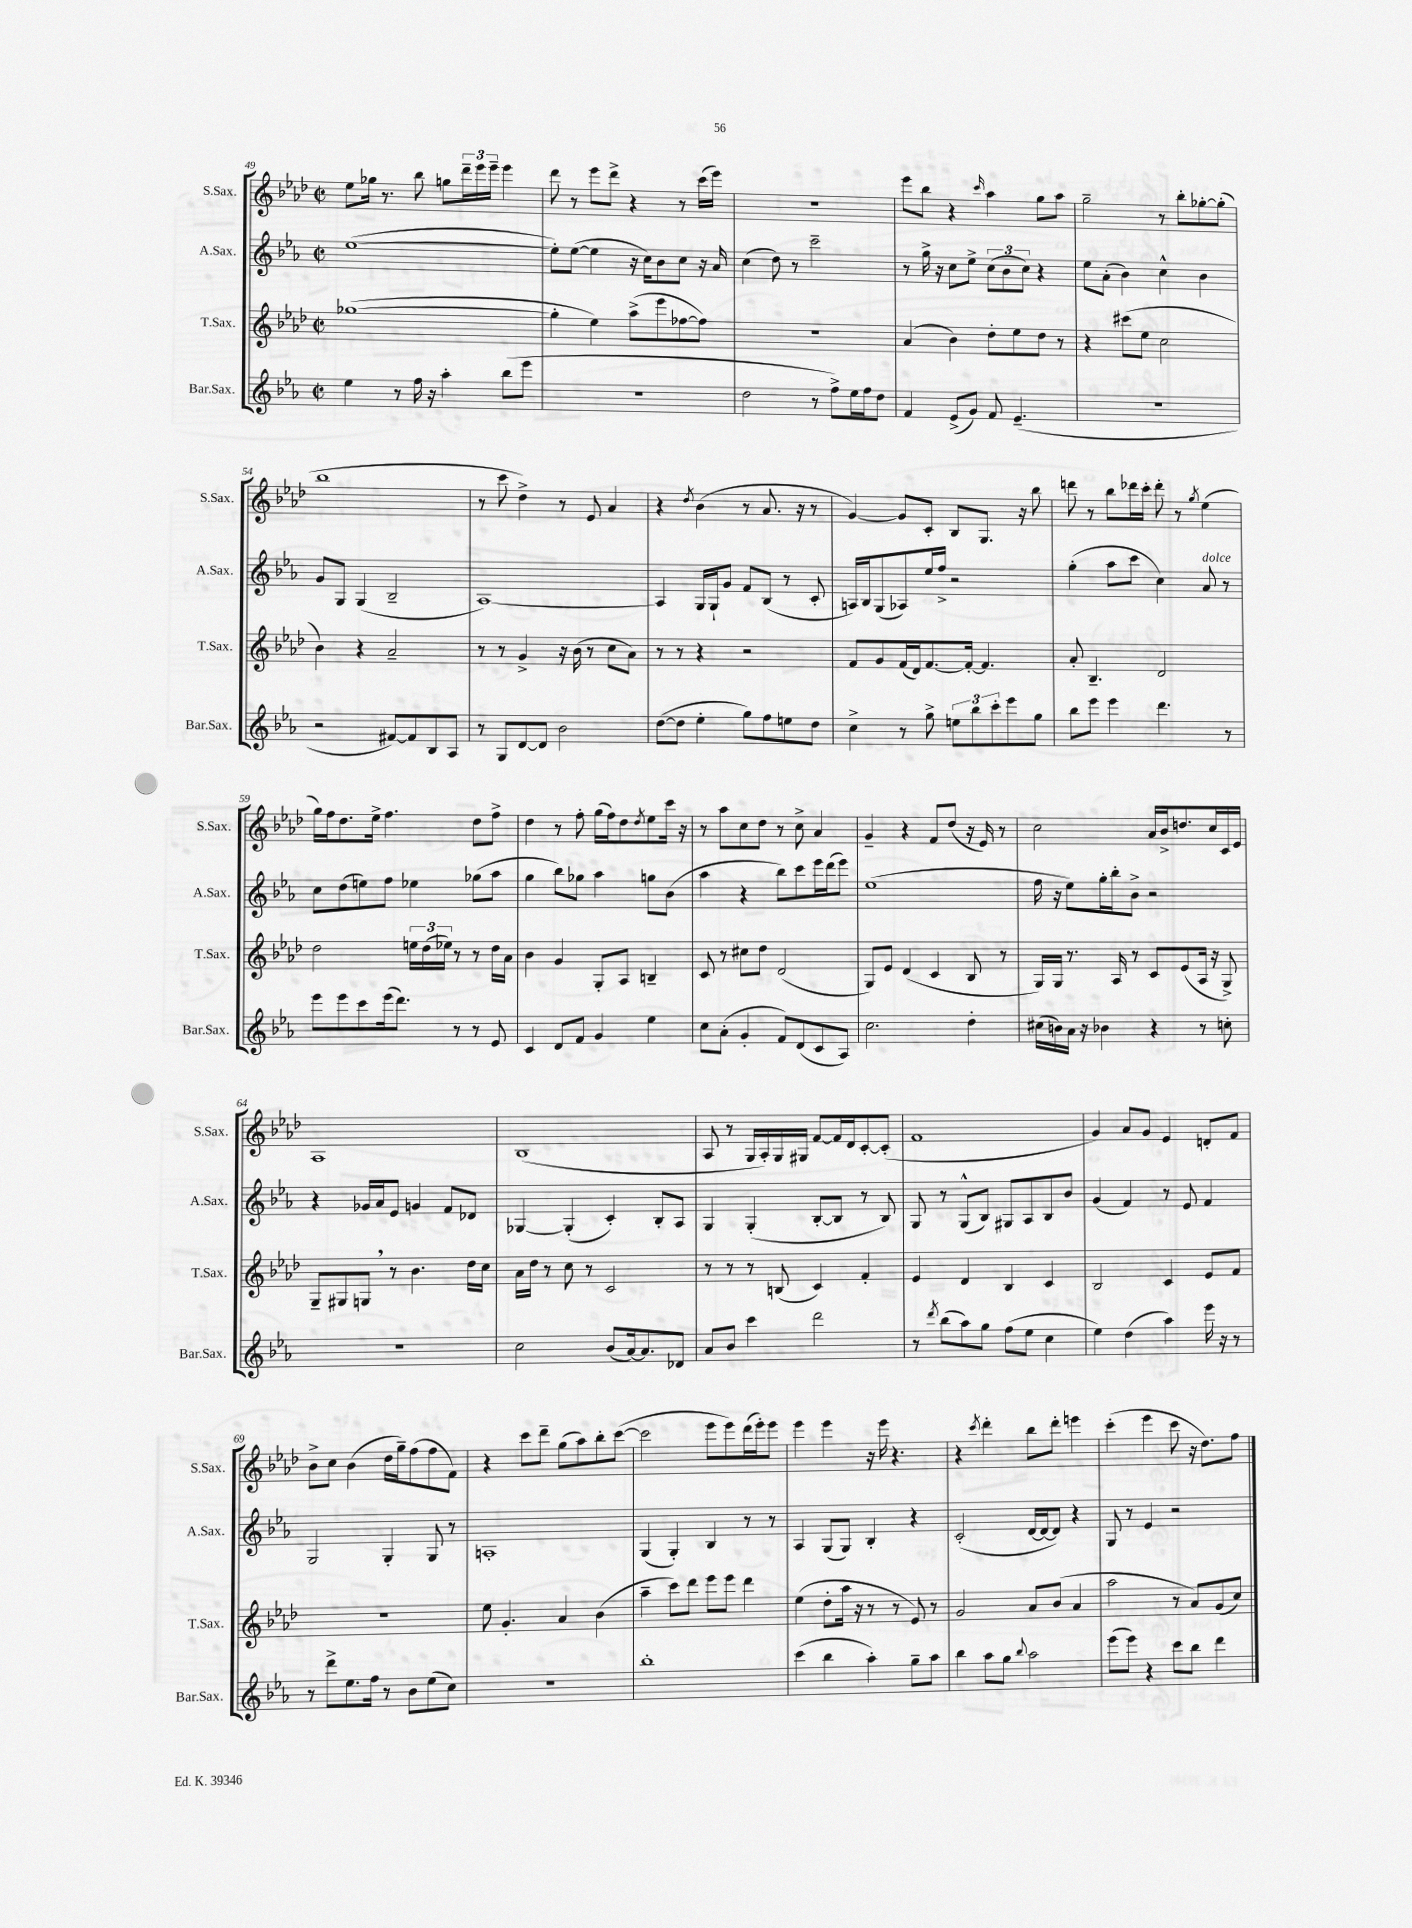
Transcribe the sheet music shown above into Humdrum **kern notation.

**kern	**kern	**kern	**kern
*part4	*part3	*part2	*part1
*staff4	*staff3	*staff2	*staff1
*I"Bar.Sax.	*I"T.Sax.	*I"A.Sax.	*I"S.Sax.
*I'Bar.Sax.	*I'T.Sax.	*I'A.Sax.	*I'S.Sax.
*clefG2	*clefG2	*clefG2	*clefG2
*k[b-e-a-]	*k[b-e-a-d-]	*k[b-e-a-]	*k[b-e-a-d-]
*M2/2	*M2/2	*M2/2	*M2/2
*met(c|)	*met(c|)	*met(c|)	*met(c|)
=49	=49	=49	=49
4ee-\	([1gg-X	([1ee-	8ee-\L
.	.	.	16gg-X\Jk
.	.	.	8.r
8r	.	.	.
16ff\	.	.	8bb-\
16r	.	.	.
4aa-'\	.	.	8ggn\L
.	.	.	24ddd-~\L
.	.	.	24eee-\
.	.	.	24eee-~\JJ
(8bb-\L	.	.	4eee-\
8eee-\J	.	.	.
=50	=50	=50	=50
1r	4gg-'\]	8ee-'\L])	8ddd-\
.	.	([8ee-\J	8r
.	4ee-\)	4ee-\]	8eee-\L
.	.	.	8ddd-^\J
.	(8aa-^\L	16r	4r
.	.	16cc\KL)	.
.	8eee-\	8b-\	.
.	[8ff-X\	8cc\J	8r
.	8ff-\J])	16r	(16ccc\LL
.	.	16a-/	16eee-\JJ)
=51	=51	=51	=51
2dd\	1r	(4cc\	1r
.	.	8dd\)	.
.	.	8r	.
8r	.	2ccc~\	.
8ff^\L)	.	.	.
16ee-\L	.	.	.
16ff\J	.	.	.
8dd\J	.	.	.
=52	=52	=52	=52
4f/	(4a-/	8r	8eee-\L
.	.	16gg^\	8bb-\J
.	.	16r	.
(8e-^/L	4b-\)	8cc\L	4r
8g/J)	.	8ee-^\J	.
.	.	.	16qqccc/
8f/	8dd-'\L	(12cc\L	4aa-\
.	.	12b-\	.
(4.e-~/	8ee-\	.	.
.	.	12cc\J)	.
.	8dd-\J	4r	8gg\L
.	8r	.	8aa-\J
=53	=53	=53	=53
1r	4r	8ee-\L	2gg~\
.	.	(8a-'\J	.
.	(8ccc#X\L	4b-\)	.
.	8ee-\J	.	.
.	2cc\	4cc^^\	8r
.	.	.	8bb-'\L
.	.	4b-\	[8gg-X'\
.	.	.	(8gg-'\J]
!!LO:LB:g=z
=54	=54	=54	=54
2r	4b-\)	8g/L	1bb-
.	.	8G/J	.
.	4r	(4G/	.
[8f#X/L)	2a-~/	2B-~/	.
8f#/]	.	.	.
8B-/	.	.	.
8A-/J	.	.	.
=55	=55	=55	=55
8r	8r	[1A-)	8r
8G/L	8r	.	8ccc\
[8d/	4g^/	.	4dd-^\)
8d/J]	.	.	.
2b-\	16r	.	8r
.	(16b-\	.	.
.	8r	.	8e-/
.	8cc\L	.	4a-/
.	8a-\J)	.	.
=56	=56	=56	=56
([8dd\L	8r	4A-/]	4r
8dd\J]	8r	.	.
.	.	.	8qdd-/
4ee-'\	4r	16G/LL	(4b-\
.	.	16G`/J	.
.	.	8g/J	.
8gg\L)	2r	8f/L	8r
8ff\	.	(8B-/J	8.a-/
8een\	.	8r	.
.	.	.	16r
8dd\J	.	8c'/	8r
=57	=57	=57	=57
4cc^\	8f/L	16An/LL)	[4g/)
.	.	16B-/J	.
.	8g/	(8G/	.
8r	(16f/L	8A-X/)	8g/L]
.	16d-/J)	.	.
8gg^\	[8.f/	16ee-/L	8c'/J
.	.	16ff^/JJ	.
12een\L	.	2r	8B-/L
.	16f'/Jk_	.	.
12bb-\	.	.	.
.	4.f/]	.	8.G/J
12ccc'\	.	.	.
8eee-\	.	.	.
.	.	.	16r
8gg\J	.	.	8bb-\
=58	=58	=58	=58
8bb-\L	8a-'/	(4gg'\	8dddn\
8eee-\J	4.B-~/	.	8r
4eee-\	.	8aa-\L	8bb-\L
.	.	8ccc\J	16ddd-X\L
.	.	.	16ccc'\JJ
4.ddd\	2d-/	4cc\)	8ddd-'\
.	.	.	8r
.	.	.	8qgg/
!	!	!LO:TX:a:i:t=dolce	!
.	.	8a-/	(4ee-\
8r	.	8r	.
!!LO:LB:g=z
=59	=59	=59	=59
8eee-\L	2dd-\	8cc\L	16gg\LL)
.	.	.	16ff\J
8eee-\	.	(8dd\	8.dd-\
8ccc\	.	8een\)	.
.	.	.	16ee-^\Jk
(16eee-\k	.	8ff\J	4.ff\
8.ddd\J)	.	.	.
.	24een\LL	4ee-X\	.
.	(24dd-\	.	.
.	24ee-X\JJ)	.	.
8r	8r	.	.
8r	8r	(8gg-X\L	8dd-\L
8e-/	16dd-\LL	8aa-\J	8ff^\J
.	16a-\JJ	.	.
=60	=60	=60	=60
4c/	4b-\	4gg\	4dd-\
8d/L	4g/	8bb-\L)	8r
8f/J	.	8gg-X\J	8ff'\
4g/	8G'/L	4aa-\	(16gg\LL
.	.	.	16ff\J)
.	8A-/J	.	8dd-\
.	.	.	8qdd-/
4ee-\	4Bn~/	8ggn\L	8ee-\
.	.	(8b-\J	16ccc\Jk
.	.	.	16r
=61	=61	=61	=61
8cc\L	8c/	4aa-\	8r
(8a-'\J	8r	.	8aa-\L
4g'/	8cc#X\L	4r	8cc\
.	8dd-\J	.	8dd-\J
8f/L)	(2d-/	8bb-\L)	8r
(8d/	.	8ccc\	8cc^\
8c/	.	16eee-\L	4a-/
.	.	(16ddd\J	.
8A-/J)	.	8eee-\J)	.
=62	=62	=62	=62
2.cc\	8G/L)	(1ee-	4g~/
.	8e-/J	.	.
.	(4d-/	.	4r
.	4c/	.	8f/L
.	.	.	(8dd-/J
4dd'\	8B-/	.	16r
.	.	.	16e-/)
.	8r	.	8r
=63	=63	=63	=63
(16cc#X\LL	16G/LL)	16ff\	2cc\
16bn\)	16G/JJ	16r	.
16a-\JJ	8.r	8ee-\L)	.
16r	.	.	.
4b-X\	.	16gg'\L	.
.	16A-/	16bb-'\J	.
.	8r	8b-^\J	.
4r	8c/L	2r	16a-/LL
.	.	.	16b-^/J
.	(8e-/	.	8.ddn/
8r	16A-/Jk	.	.
.	16r	.	16cc/L
8ccn'\	8G^/)	.	16c/
.	.	.	16e-/JJ
!!LO:LB:g=z
=64	=64	=64	=64
1r	8G~/L	4r	1A-
.	8G#X/	.	.
.	8Gn,/J	16g-X/LL	.
.	.	16a-/J	.
.	8r	8e-/J	.
.	4.b-\	4gn/	.
.	.	8f/L	.
.	16dd-\LL	8d-X/J	.
.	16cc\JJ	.	.
=65	=65	=65	=65
2cc\	16a-\LL	[4G-X/	(1B-
.	16dd-\JJ	.	.
.	8r	.	.
.	8cc\	(4G-'/]	.
.	8r	.	.
(8b-/L	2c/	4c'/)	.
[16a-/k)	.	.	.
8.a-/]	.	.	.
.	.	8B-'/L	.
8d-X/J	.	8A-/J	.
=66	=66	=66	=66
8a-/L	8r	4G/	8A-/
8b-/J	8r	.	8r
4ccc\	8r	(4G'/	16G/LL
.	.	.	16A-'/)
.	(8Bn/	.	16G/
.	.	.	16G#X/JJ
2ddd\	4c/)	[8B-'/L	[8f/L
.	.	8B-/J]	16f/L]
.	.	.	16d-/J
.	4f'/	8r	[8c'/
.	.	8B-/)	(8c'/J]
=67	=67	=67	=67
8r	4e-/	8G/	1f
8qddd/	.	.	.
(8bb-\L	.	8r	.
8aa-\)	4d-/	(8G^^/L	.
8gg\J	.	8B-/J)	.
(8ff\L	4B-/	8G#X/L	.
8ee-\J	.	8A-/	.
4cc\	4c/	8B-/	.
.	.	8b-/J	.
=68	=68	=68	=68
4ee-\)	2B-/	(4g/	4g/)
(4dd\	.	4f/)	8a-/L
.	.	.	8g/J
4aa-\)	4c/	8r	4e-/
.	.	8e-/	.
16eee-\	8e-/L	4f/	8dn'/L
16r	.	.	.
8r	8f/J	.	8f/J
!!LO:LB:g=z
=69	=69	=69	=69
8r	1r	2G/	8b-^\L
8ddd^\L	.	.	8cc\J
8.ee-\	.	.	(4b-\
16ff\Jk	.	.	.
8r	.	4G'/	16dd-\LL
.	.	.	16gg~\J)
8b-\L	.	.	(8ff\
(8ee-\	.	8G/	8ff\
8cc\J)	.	8r	8f\J)
=70	=70	=70	=70
1r	8ee-\	1An'	4r
.	4.g'/	.	.
.	.	.	8ccc\L
.	.	.	8ddd-~\J
.	4a-/	.	(8gg\L
.	.	.	8aa-\)
.	(4b-\	.	8bb-'\
.	.	.	([8ccc\J
=71	=71	=71	=71
1bb-'	4aa-~\	(4G/	2ccc\]
.	8ccc\L)	4G'/)	.
.	8ddd-\J	.	.
.	8eee-\L	4B-/	8eee-\L
.	8eee-\J	.	8eee-\)
.	4ddd-\	8r	(16ddd-\L
.	.	.	16eee-'\J)
.	.	8r	8eee-\J
=72	=72	=72	=72
(4ccc\	(4ee-\	4A-/	4eee-\
4bb-\	8dd-'\L	(8G/L	4eee-\
.	16aa-\Jk	8G/J)	.
.	16r	.	.
4aa-'\)	8r	4B-'/	16r
.	.	.	16eee-\
.	8r	.	4.r
8gg~\L	8e-/)	4r	.
8aa-\J	8r	.	.
=73	=73	=73	=73
4bb-\	2g/	(2c'/	4r
.	.	.	8qccc/
8aa-\L	.	.	4ddd-'\
8gg\J	.	.	.
8qqbb-/	.	.	.
2aa-\	8a-/L	[16d/LL	8bb-\L
.	.	16d/J_	.
.	(8b-/J	8d/J])	8ddd-'\J
.	4a-/	4r	4eeen\
=74	=74	=74	=74
(8eee-\L	2aa-\	8G/	(4ccc'\
8eee-\J)	.	8r	.
4r	.	4e-/	4eee-\
8ccc\L	8r	2r	8ccc\
8bb-\J	8a-/L)	.	16r
.	.	.	8.dd-\L)
4ddd\	(8g/	.	.
.	8cc/J)	.	8ff\J
==	==	==	==
*-	*-	*-	*-
